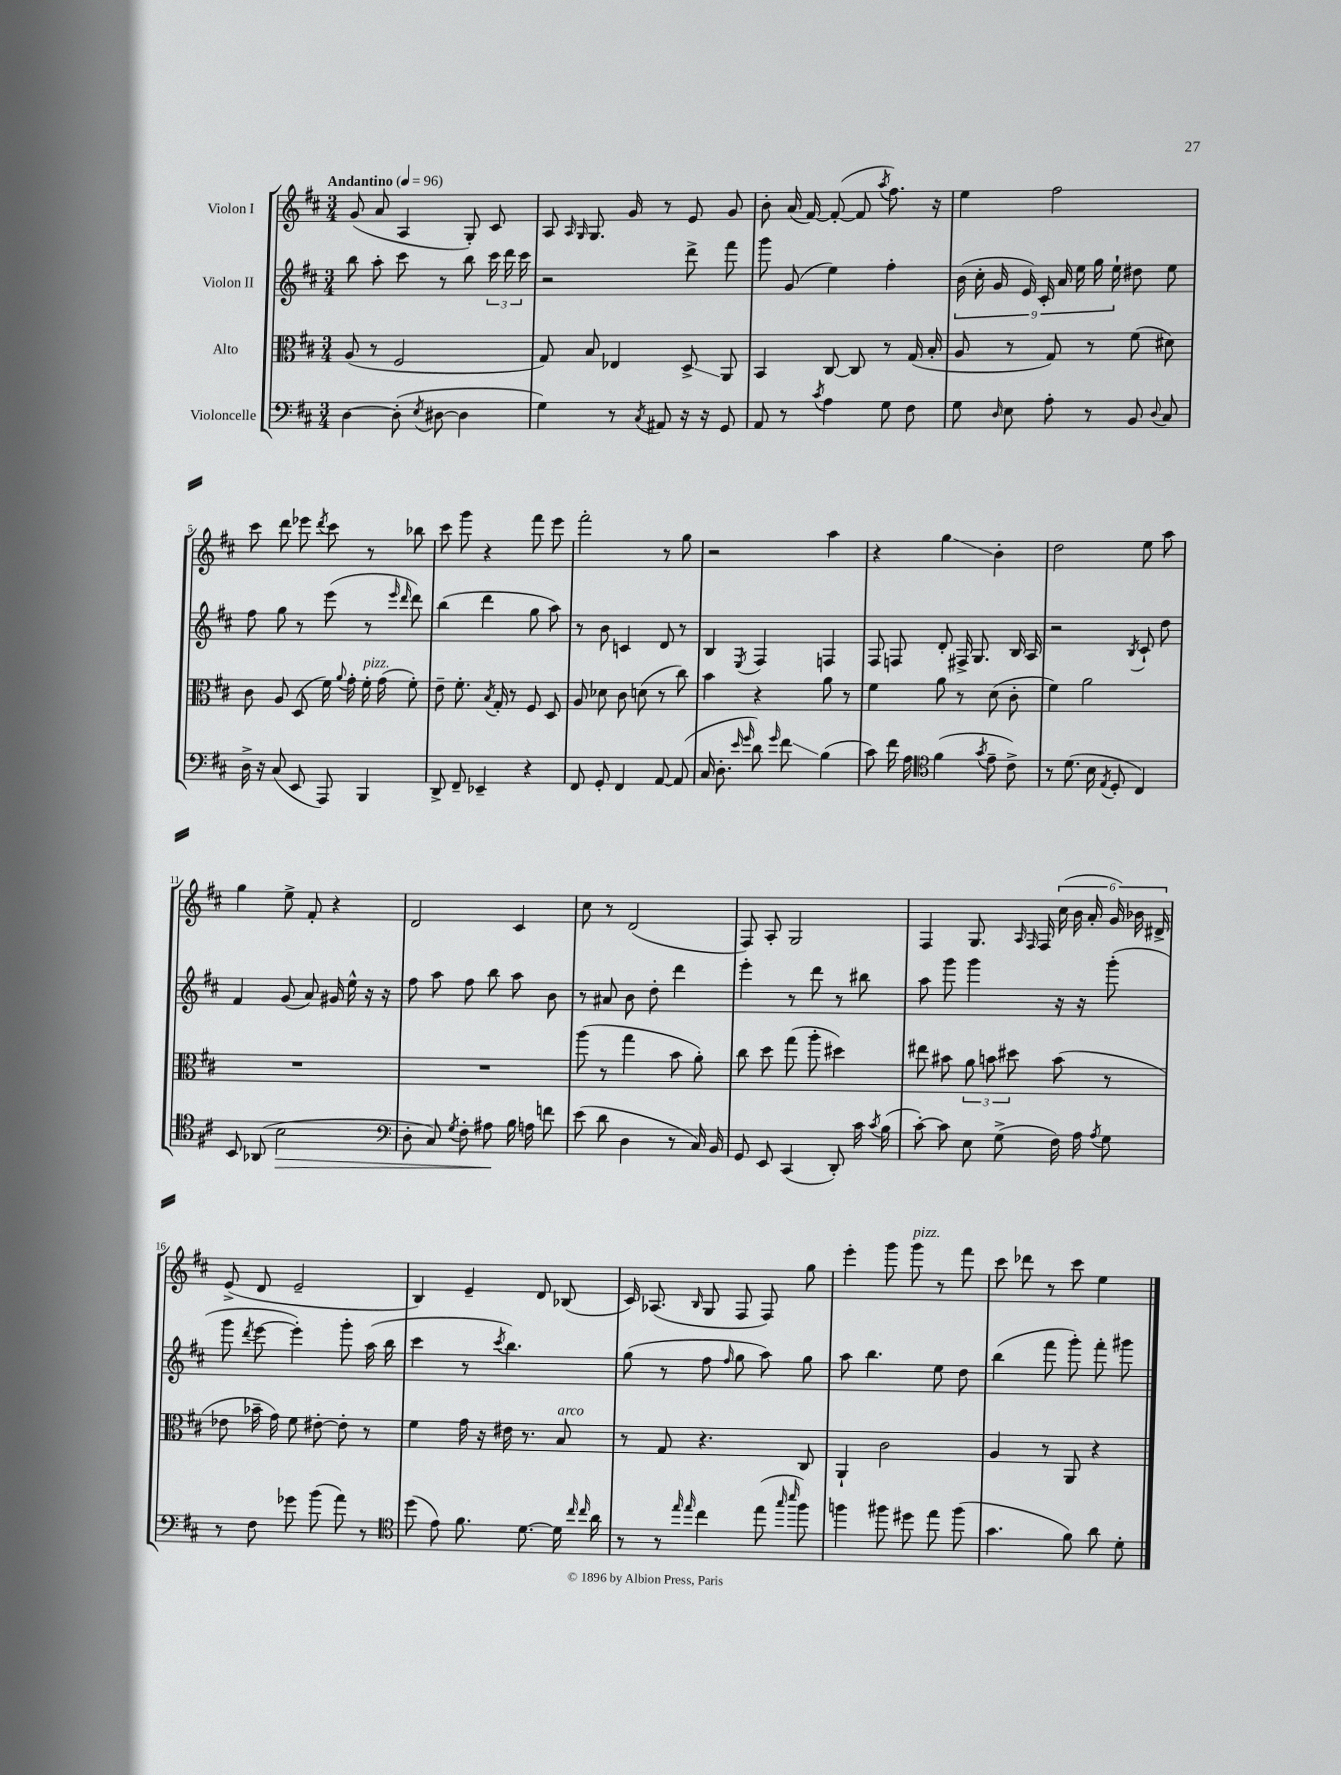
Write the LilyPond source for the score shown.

<<
\new StaffGroup <<
\new Staff = "s0" \with { instrumentName = "Violon I" } {
    \clef treble \key d \major \numericTimeSignature \time 3/4 \tempo "Andantino" 4 = 96
    \autoBeamOff g'8( a'8 a4 g8-.) cis'8 |
    a8 \grace { a16 g16 } g8. g'16 r8 e'8 g'8 |
    b'8-. a'16( fis'16~) fis'8~-.( fis'8 \acciaccatura { a''8 } fis''8.) r16 |
    e''4 fis''2 |
    cis'''8 d'''8 ees'''8 \acciaccatura { d'''8 } cis'''8 r8 bes''8 |
    cis'''8 g'''8 r4 fis'''8 e'''8 |
    fis'''2-. r8 g''8 |
    r2 a''4 |
    r4 g''4\glissando b'4-. |
    d''2 e''8 a''8 |
    g''4 e''8-> fis'8-. r4 |
    d'2 cis'4 |
    cis''8 r8 d'2( |
    fis8) a8-. g2 |
    fis4 g8. \grace { a16 fis16 } fis16 \tuplet 6/4 { cis''16( b'16 a'16-. g'16) bes'16 dis'16-> } |
    e'8->( d'8 e'2-- |
    b4) e'4-- d'8 bes8( |
    cis'16) aes8.( \grace { b16 } g8 fis8 fis8) g''8 |
    e'''4-. g'''8 g'''8^\markup { \italic "pizz." } r8 fis'''8 |
    cis'''8 des'''8 r8 cis'''8 e''4 \bar "|." |
}
\new Staff = "s1" \with { instrumentName = "Violon II" } {
    \clef treble \key d \major \numericTimeSignature \time 3/4
    \autoBeamOff b''8 a''8-. cis'''8 r8 b''8 \tuplet 3/2 { cis'''16 d'''16 cis'''16 } |
    r2 d'''8-> fis'''8 |
    g'''8 g'8( e''4) fis''4-. |
    \tuplet 9/8 { b'16( cis''16-. g'16 e'16) cis'16-. a'16 e''16 g''16 e''16-! } dis''8 e''8 |
    fis''8 g''8 r8 e'''8( r8 \grace { e'''16 d'''16 } d'''8) |
    b''4( d'''4 g''8 a''8) |
    r8 b'8 c'4 d'8 r8 |
    b4 \acciaccatura { e8 } fis4 f4 |
    fis8 f8 d'8-. fis16-> g8. b16 a16 |
    r2 \acciaccatura { b8 } cis'8-! d''8 |
    fis'4 g'8( a'8) gis'16 e''16-^ r16 r16 |
    fis''8 a''8 fis''8 b''8 a''8 b'8 |
    r8 ais'8 b'8 d''8-. d'''4 |
    e'''4-. r8 d'''8 r8 bis''8 |
    a''8 g'''8 g'''4 r16 r16 g'''8-.( |
    g'''8 \acciaccatura { d'''8 } e'''8~ e'''4-.) g'''8-. a''16( b''16 |
    cis'''4 r8 \acciaccatura { cis'''8 } b''4.) |
    g''8( r8 fis''8 \grace { fis''16 } g''8 a''8) g''8 |
    a''8 b''4. e''8 d''8 |
    b''4( fis'''8 g'''8-.) fis'''8-. gis'''8 \bar "|." |
}
\new Staff = "s2" \with { instrumentName = "Alto" } {
    \clef alto \key d \major \numericTimeSignature \time 3/4
    \autoBeamOff a8( r8 fis2 |
    g8) b8 ees4 d8->\glissando a,8 |
    b,4 cis8~ cis8 r8 g16( b16-. |
    a8 r8 g8) r8 fis'8( dis'8) |
    cis'8 a8 d8( fis'16) \appoggiatura { a'8 } g'16-. fis'16-.^\markup { \italic "pizz." } g'16( fis'8-.) |
    e'8-- fis'8.-. \acciaccatura { b8 } g16-. r8 fis8 d8 |
    a8 des'8 cis'8 d'8( r8 cis''8) |
    b'4 r4 a'8 r8 |
    fis'4 a'8 r8 d'8( cis'8-. |
    fis'4) a'2 |
    R2. |
    R2. |
    a''8( r8 g''4 b'8 a'8-.) |
    cis''8 d''8 g''8( a''8-. dis''4) |
    eis''8 bis'8 \tuplet 3/2 { a'8 b'8 dis''8 } b'8( r8 |
    ees'8 bes'16-- g'16) fis'8 eis'8~-. eis'8-. r8 |
    fis'4 g'16 r16 eis'16 r8. b8^\markup { \italic "arco" } |
    r8 g8 r4. cis8 |
    a,4-! cis'2 |
    a4 r8 a,8 r4 \bar "|." |
}
\new Staff = "s3" \with { instrumentName = "Violoncelle" } {
    \clef bass \key d \major \numericTimeSignature \time 3/4
    \autoBeamOff d4~ d8-.( \acciaccatura { e8 } dis8~ dis4 |
    g4) r8 \acciaccatura { cis8 } ais,8 r16 r16 g,8 |
    a,8 r8 \acciaccatura { cis'8 } a4 g8 fis8 |
    g8 \grace { d16 } e8 a8-. r8 b,8 \appoggiatura { d8 } cis8 |
    d16-> r16 cis8( e,8 a,,8) b,,4 |
    d,8-> fis,8-- ees,4-- r4 |
    fis,8 g,8-. fis,4 a,8~ a,8( |
    cis16 d8.-. \grace { e'16 g'16 } d'8) \grace { g'16 } fis'8\glissando b4( |
    cis'8) fis'16 a16 \clef tenor fis'4( \acciaccatura { g'8 } e'8-- cis'8->) |
    r8 d'8.( b16 \acciaccatura { e8 } d8-. cis4) |
    b,8 aes,8( b2\> |
    \clef bass d8-. cis8) \acciaccatura { g8 } fis8-. ais8\! b16 a16 f'8 |
    e'8( d'8 d4 r8 cis16) b,16 |
    g,8 e,8 cis,4( d,8-.) cis'16 \acciaccatura { cis'8 } b16( |
    cis'8~-.) cis'8 e8 g8->( fis16) a16 \acciaccatura { a8 } g8 |
    r8 fis8 ges'8 b'8( a'8) r8 |
    \clef tenor d''8( e'8) fis'8. d'8.~ d'16 \grace { cis''16 cis''16 } a'16 |
    r8 r8 \grace { e''16 e''16 } cis''4 e''8( \grace { g''16 b''16 } fis''8) |
    f''4 fis''8 dis''8 e''8 fis''8( |
    g'4. fis'8) a'8 d'8-. \bar "|." |
}
>>
>>
